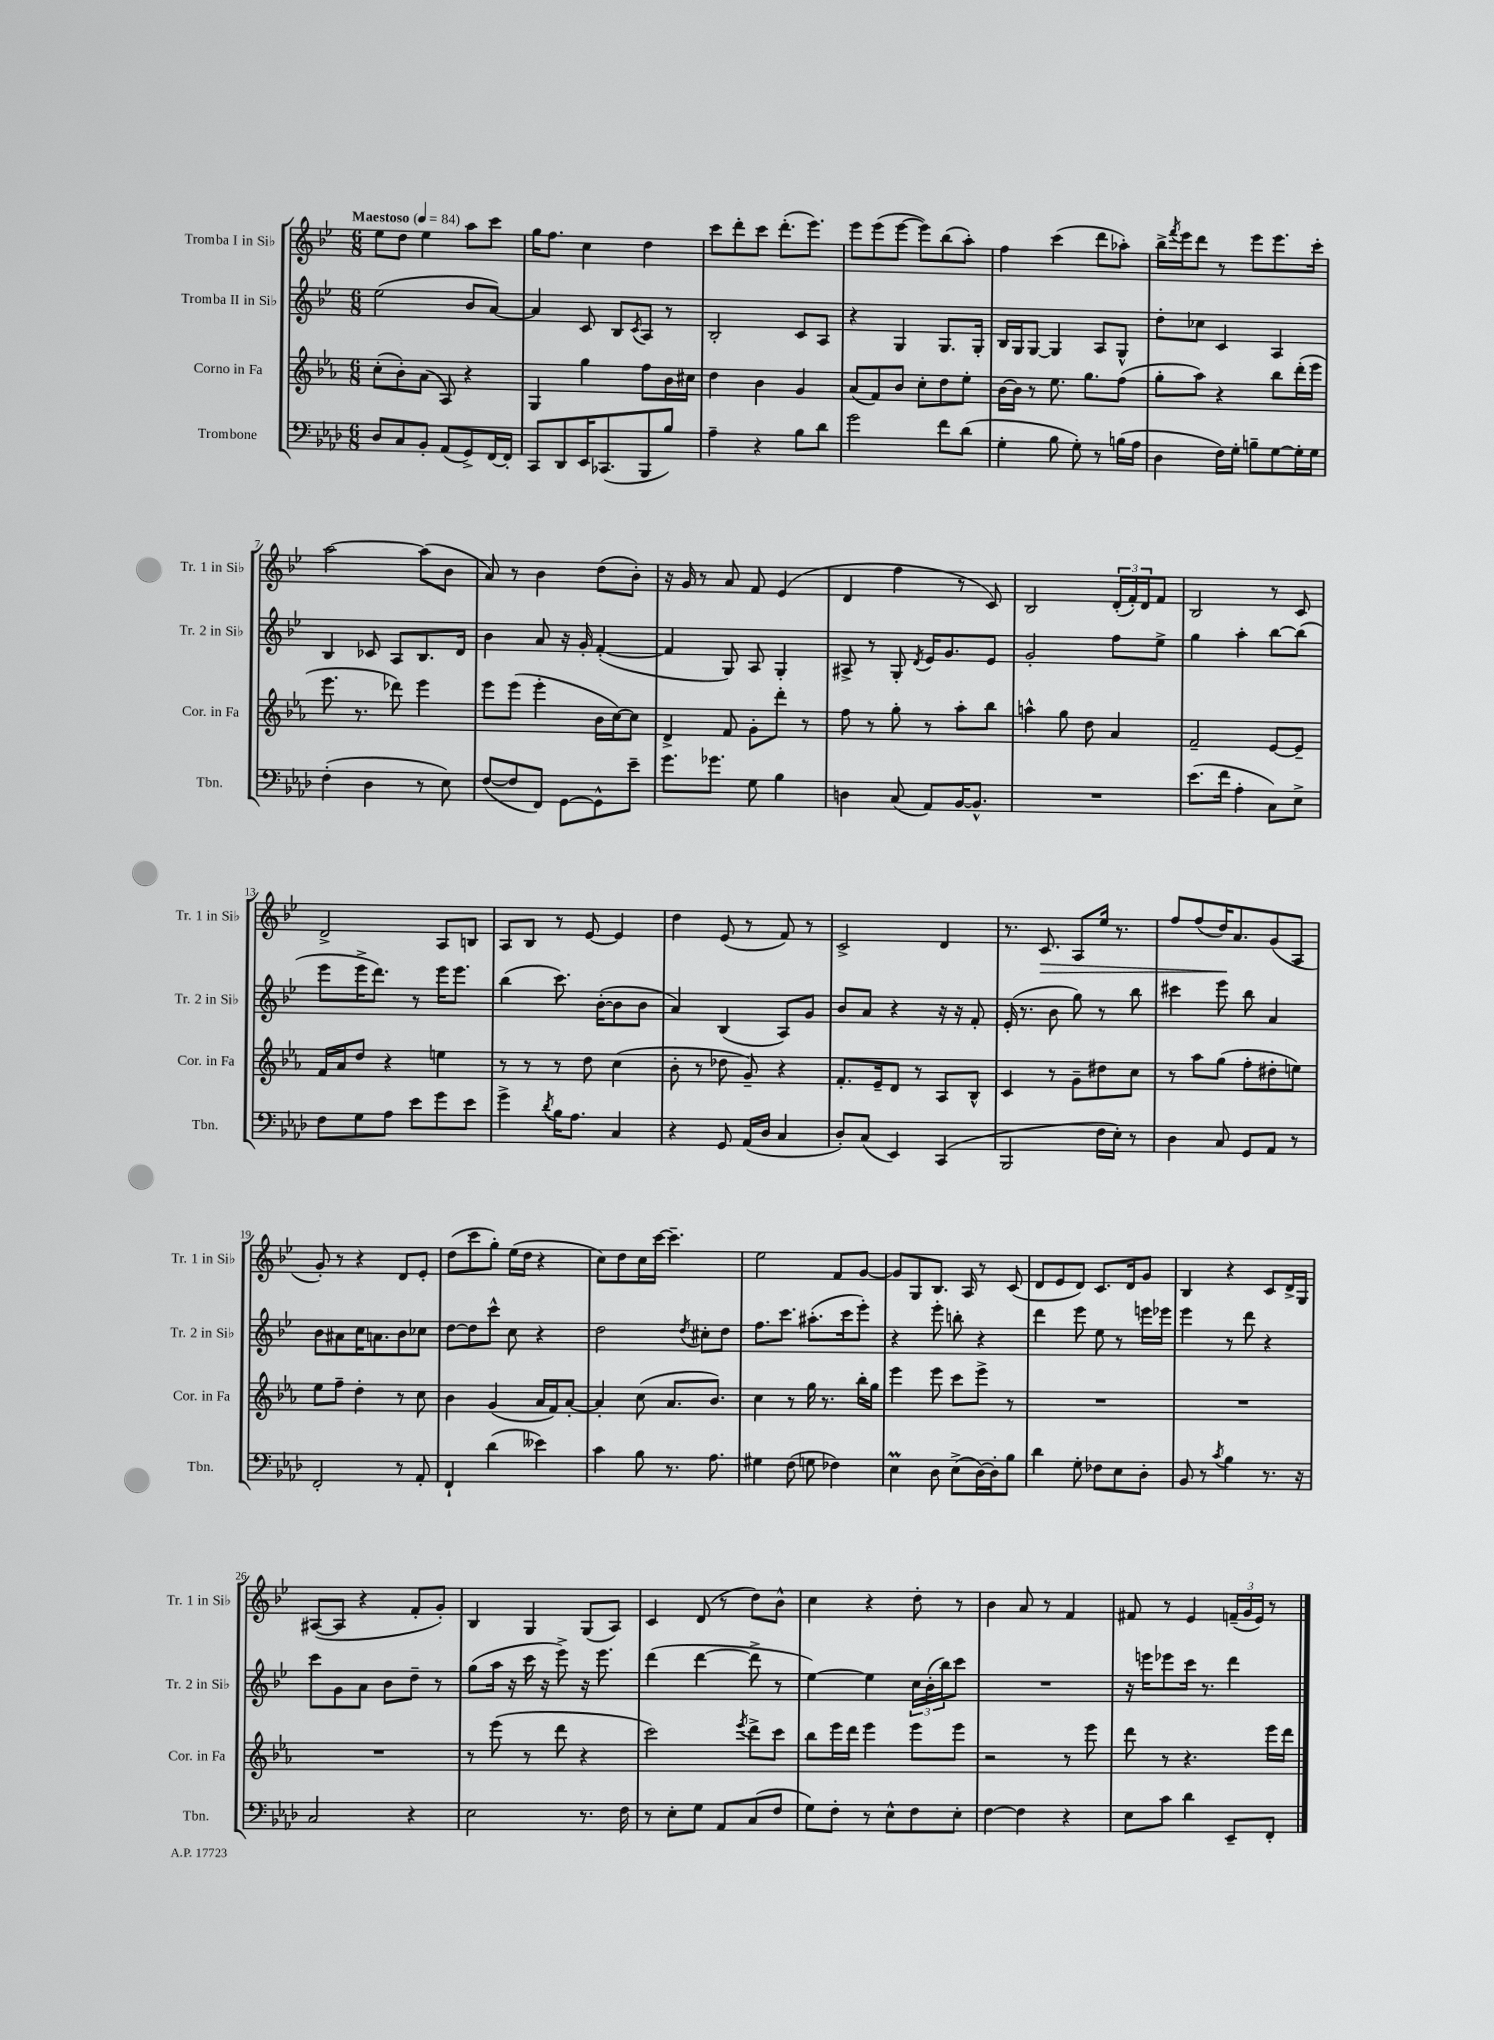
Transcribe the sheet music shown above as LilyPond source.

<<
\new StaffGroup <<
\new Staff = "s0" \with { instrumentName = "Tromba I in Sib" shortInstrumentName = "Tr. 1 in Sib" } {
    \clef treble \key bes \major \numericTimeSignature \time 6/8 \tempo "Maestoso" 4 = 84
    ees''8 d''8 ees''4 a''8 c'''8 |
    g''16 f''8. c''4 d''4 |
    c'''8 d'''8-. c'''8 d'''8.-.( ees'''8.) |
    ees'''8 ees'''8( ees'''8~ ees'''8) bes''8( a''8-.) |
    f''4 c'''4( d'''8 aes''8-.) |
    bes''16-> \acciaccatura { f'''8 } ees'''16 d'''8 r8 ees'''8 ees'''8. c'''16-. |
    a''2~ a''8( bes'8 |
    a'8) r8 bes'4 d''8( bes'8-.) |
    r16 g'16 r8 a'8 f'8 ees'4( |
    d'4 f''4 r8 c'8) |
    bes2 \tuplet 3/2 { d'16-.( f'16-.) d'16 } f'8 |
    bes2 r8 c'8 |
    d'2-> a8 b8 |
    a8 bes8 r8 ees'8~ ees'4 |
    d''4 ees'8( r8 f'8) r8 |
    c'2-> d'4 |
    r8. c'8.\> a8 ees''16 r8. |
    f''8 f''8( d''16\!) a'8. g'8( a8 |
    g'8-.) r8 r4 d'8 ees'8-. |
    d''8( c'''8 g''8-.) ees''16( d''16 r4 |
    c''8) d''8 c''16 c'''16~ c'''4.-- |
    ees''2 f'8 g'8~ |
    g'8 g8 bes8. a16 r8 c'8( |
    d'8 ees'8 d'8) c'8. d'16 g'8 |
    bes4 r4 c'8 d'16-> g16 |
    ais8~( ais8 r4 f'8-. g'8-.) |
    bes4 g4 g8( a8) |
    c'4 d'8( r8 d''8) bes'8-^ |
    c''4 r4 d''8-. r8 |
    bes'4 a'8 r8 f'4 |
    fis'8 r8 ees'4 \tuplet 3/2 { f'16--( g'16 ees'16) } r8 \bar "|." |
}
\new Staff = "s1" \with { instrumentName = "Tromba II in Sib" shortInstrumentName = "Tr. 2 in Sib" } {
    \clef treble \key bes \major \numericTimeSignature \time 6/8
    ees''2( bes'8 a'8~) |
    a'4 c'8 bes8 \acciaccatura { c'8 } a8 r8 |
    bes2-. c'8 a8 |
    r4 g4 g8. g16-. |
    bes16 g16 g8~ g4 a8 g8-^ |
    d''8-. ces''8 c'4 a4 |
    bes4 ces'8 a8 bes8. d'16 |
    bes'4 a'8 r16 g'16-. f'4~-.( |
    f'4 g8) a8 g4-. |
    ais8-> r8 g8-. \acciaccatura { d'8 } ees'16 g'8. ees'8 |
    g'2-. f''8 ees''8-> |
    g''4 a''4-. bes''8~ bes''8( |
    ees'''8 ees'''16-> d'''8.) r8 ees'''16 ees'''8. |
    bes''4( c'''8.) bes'16~-.( bes'8 bes'8 |
    a'4) bes4( a8) g'8 |
    bes'8 a'8 r4 r16 r16 f'8-. |
    ees'16-.( r8. bes'8 g''8) r8 bes''8 |
    cis'''4 ees'''8 bes''8 a'4 |
    bes'8 ais'8 c''16 a'8. bes'8 ces''8 |
    d''8~ d''8 c'''8-^ c''8 r4 |
    d''2 \acciaccatura { d''8 } cis''8-. d''8 |
    f''8. c'''8. ais''8.-.( c'''16 ees'''8-.) |
    r4 ees'''8-. b''8-. r4 |
    d'''4 ees'''8 ees''8 r8 e'''16 ees'''16 |
    ees'''4 r8 d'''8 r4 |
    c'''8 g'8 a'8 bes'8 d''8-- r8 |
    g''8( a''16 r16 c'''16 r16 ees'''8->) r16 ees'''8. |
    d'''4( d'''4~ d'''8-> r8 |
    ees''4~) ees''4 \tuplet 3/2 { c''16 bes'16-.( bes''16) } c'''8 |
    R2. |
    r16 e'''16 ees'''8 c'''16 r8. d'''4 \bar "|." |
}
\new Staff = "s2" \with { instrumentName = "Corno in Fa" shortInstrumentName = "Cor. in Fa" } {
    \clef treble \key ees \major \numericTimeSignature \time 6/8
    c''8-.( bes'8-.) aes'8( aes8) r4 |
    g4 g''4 f''8 bes'16 cis''16 |
    d''4 bes'4 g'4 |
    aes'8( f'8) bes'8 c''8-. d''8 ees''8-. |
    bes'16~ bes'16 r8 ees''8. g''8. f''8( |
    g''8-. aes''8) r4 bes''8 d'''16-.( ees'''16 |
    ees'''8. r8. des'''8) ees'''4 |
    ees'''8 ees'''8( ees'''4-. bes'16 c''16~) c''8 |
    d'4-> f'8 g'8-. d'''8-. r8 |
    f''8 r8 g''8-. r8 aes''8-. bes''8 |
    a''4-^ g''8 d''8 aes'4 |
    f'2-- ees'8~ ees'8-- |
    f'16 aes'16 d''8 r4 e''4 |
    r8 r8 r8 d''8 c''4( |
    bes'8-. r8 des''8 g'8--) r4 |
    f'8.-. ees'16-- d'8 r8 aes8 bes8-^ |
    c'4 r8 g'8-- dis''8 c''8 |
    r8 aes''8 g''8( f''8-. dis''8-. e''8) |
    ees''8 f''8-- d''4-. r8 c''8 |
    bes'4 g'4( aes'16 f'16) aes'8~-. |
    aes'4-. c''8( aes'8. bes'8.) |
    c''4 r8 g''16 r8. bes''16-. g''16 |
    ees'''4 ees'''8 c'''8 ees'''8-> r8 |
    R2. |
    R2. |
    R2. |
    r8 ees'''8( r8 d'''8 r4 |
    c'''2) \acciaccatura { ees'''8 } d'''8-> c'''8 |
    bes''8 ees'''16 d'''16 ees'''4 ees'''8 ees'''8 |
    r2 r8 ees'''8 |
    d'''8 r8 r4. ees'''16 d'''16 \bar "|." |
}
\new Staff = "s3" \with { instrumentName = "Trombone" shortInstrumentName = "Tbn." } {
    \clef bass \key aes \major \numericTimeSignature \time 6/8
    des8 c8 bes,8-. aes,8( g,8->) f,16~ f,16-. |
    c,8 des,8 ees,16 ces,8.( bes,,8 bes8) |
    aes4-- r4 bes8 des'8 |
    g'2 f'8 des'8( |
    g4-. bes8 g8-.) r8 b16( aes16 |
    des4 f16) g16-. b8-- g8~ g16-. g16 |
    f4-.( des4 r8 ees8) |
    f8~( f8 f,8) g,8~ g,8-^ ees'8-- |
    g'8. ges'8. g8 bes4 |
    d4 c8( aes,8) bes,16~ bes,8.-^ |
    R2. |
    ees'8.( f'16 aes4-. c8) ees8-> |
    f8 g8 aes8 ees'8 g'8 ees'8 |
    g'4-> \acciaccatura { des'8 } bes16 aes8. c4 |
    r4 g,8 aes,16( des16 c4 |
    des8-.) c8( ees,4) c,4( |
    bes,,2 f16 ees16-.) r8 |
    des4 c8 g,8 aes,8 r8 |
    f,2-. r8 aes,8-. |
    f,4-! des'4( eeses'4) |
    c'4 bes8 r8. aes8. |
    gis4 f8( g8 fes4) |
    ees4\prall des8 ees8->( des16~) des16-. bes8 |
    des'4 g8-. fes8 ees8 des8-. |
    bes,8 r8 \acciaccatura { c'8 } bes4 r8. r16 |
    c2 r4 |
    ees2 r8. f16 |
    r8 ees8-. g8 aes,8 c8( f8 |
    g8) f8-. r8 ees8-^ f8 ees8-. |
    f4~ f4 r4 |
    ees8 c'8 des'4 ees,8-- f,8-. \bar "|." |
}
>>
>>
